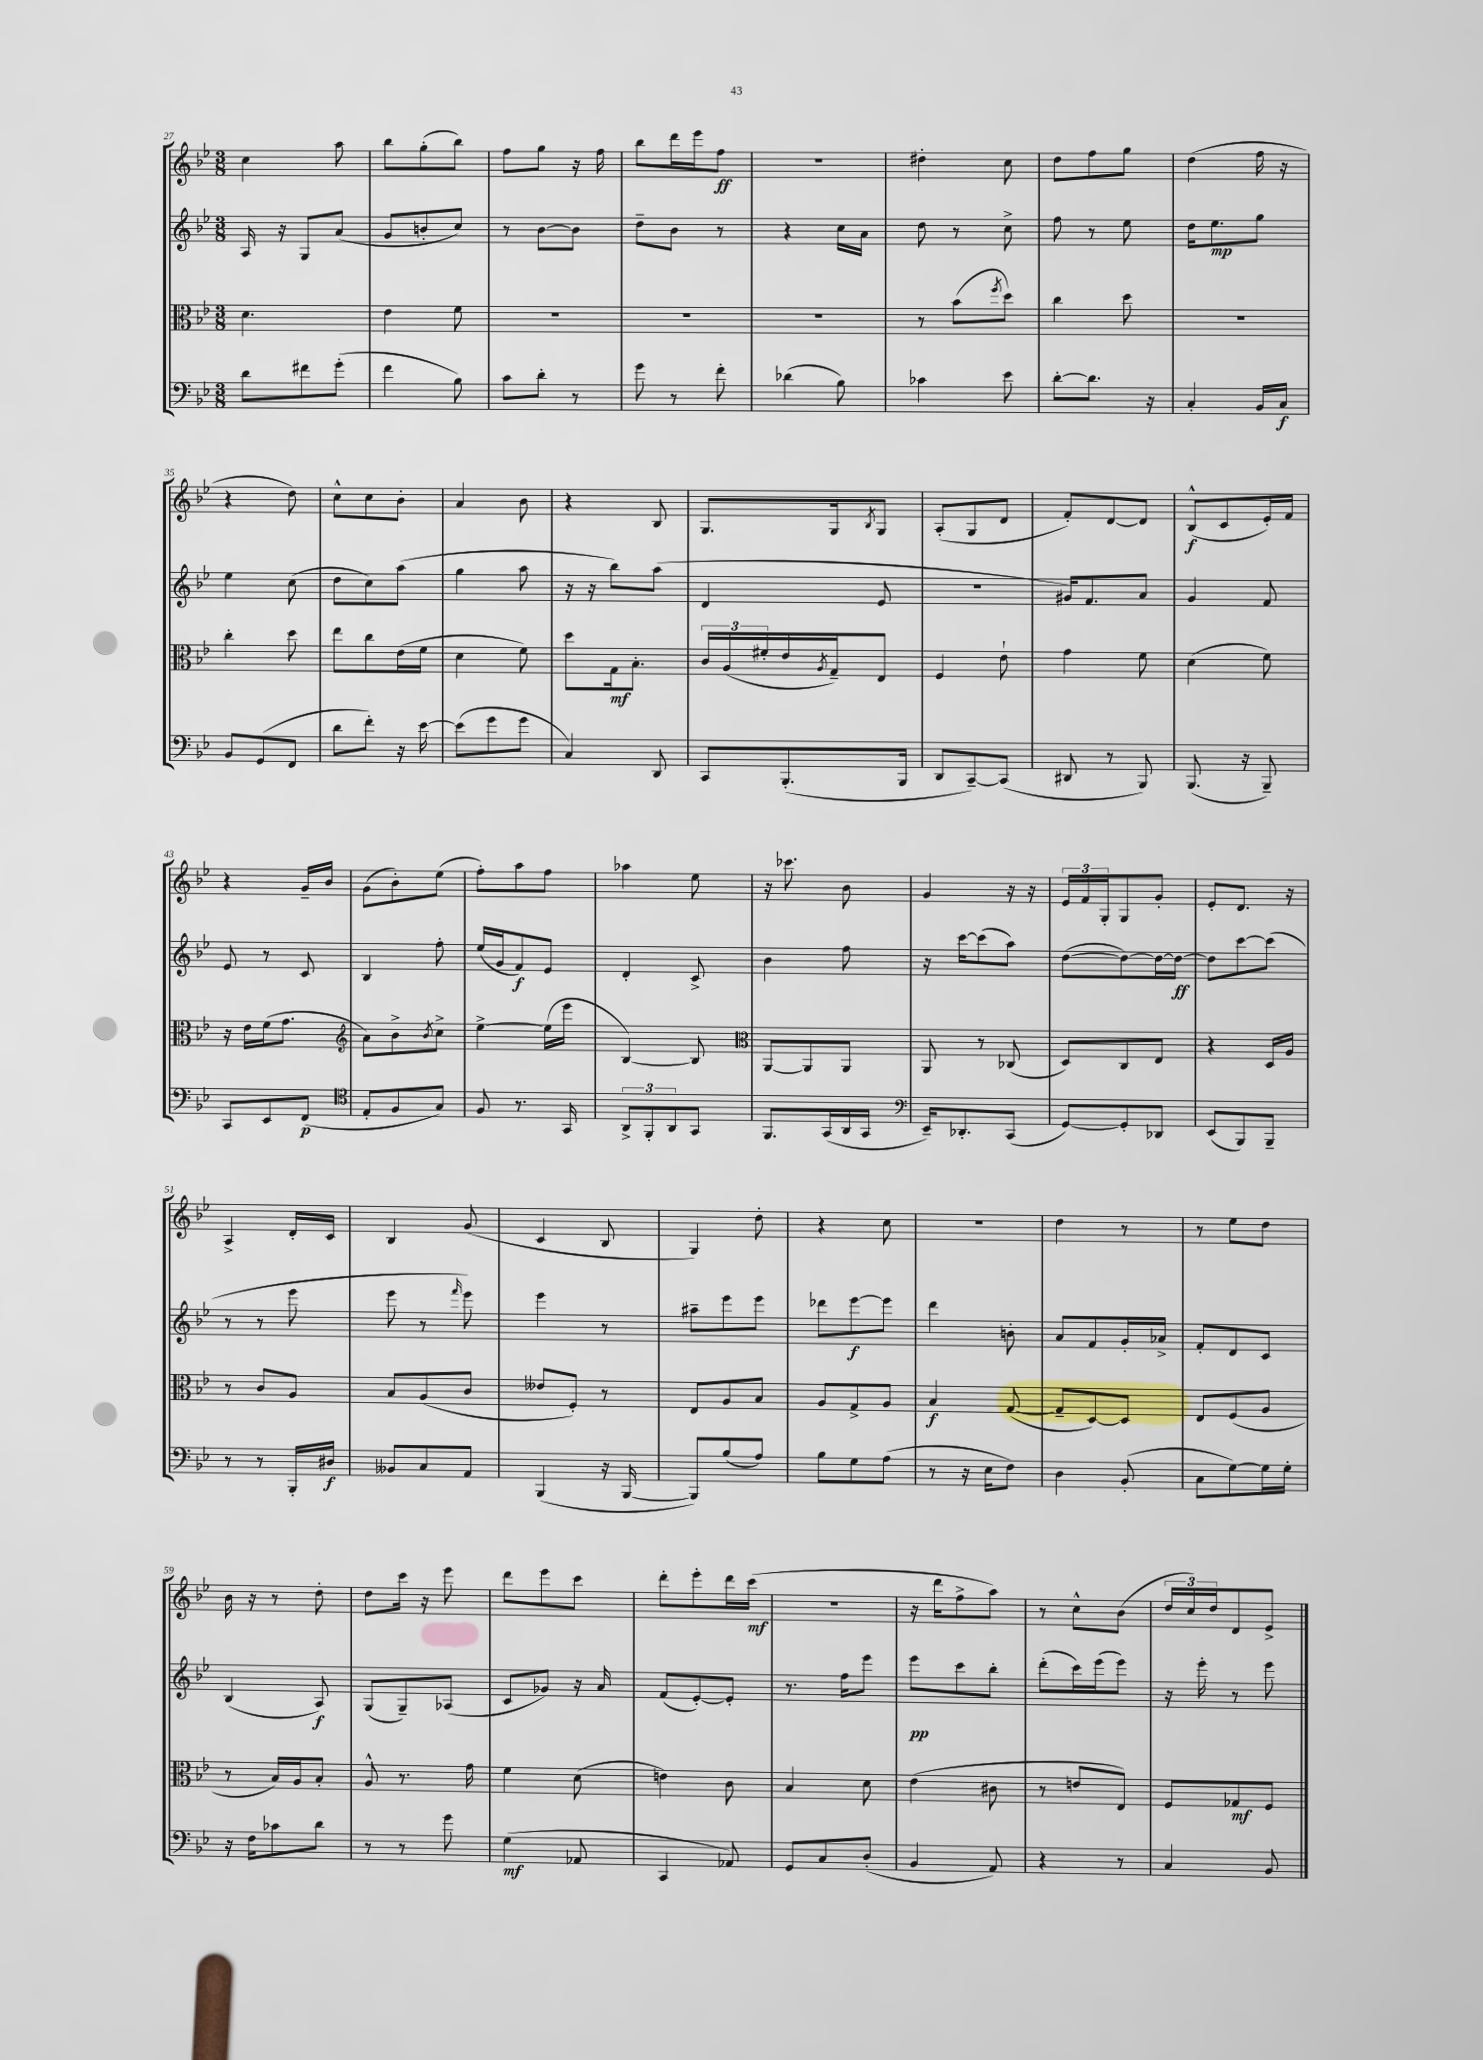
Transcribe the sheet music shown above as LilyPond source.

<<
\new StaffGroup <<
\new Staff = "s0" {
    \clef treble \key bes \major \numericTimeSignature \time 3/8
    c''4 a''8 |
    bes''8 g''8-.( bes''8) |
    f''8 g''8 r16 f''16 |
    bes''8 d'''16 ees'''16 f''8\ff |
    R4. |
    dis''4-. c''8 |
    d''8 f''8 g''8 |
    d''4( f''16 r16 |
    r4 d''8) |
    c''8-^ c''8 bes'8-. |
    a'4 bes'8 |
    r4 bes8 |
    g8. g16 \acciaccatura { bes8 } g8 |
    a8-.( g8 d'8 |
    f'8-.) d'8~ d'8 |
    bes8-^\f( c'8 ees'16-.) f'16 |
    r4 g'16-- bes'16 |
    g'8( bes'8-.) ees''8( |
    f''8-.) a''8 f''8 |
    aes''4 ees''8 |
    r16 ces'''8. bes'8 |
    g'4 r16 r16 |
    \tuplet 3/2 { ees'16 f'16 g16-. } g8 g'8-. |
    ees'8-. d'8. r16 |
    a4-> d'16-. c'16 |
    bes4 g'8( |
    c'4 bes8 |
    g4) d''8-. |
    r4 c''8 |
    R4. |
    d''4 r8 |
    r8 ees''8 d''8 |
    bes'16 r16 r8 d''8-. |
    d''8 c'''16 r16 ees'''8 |
    d'''8 ees'''8 c'''8 |
    d'''8-. ees'''8-. d'''16 c'''16\mf( |
    r4. |
    r16 d'''16 f''8-> a''8) |
    r8 c''8-^ bes'8( |
    \tuplet 3/2 { d''16 c''16) d''16 } d'8 ees'8-> \bar "|." |
}
\new Staff = "s1" {
    \clef treble \key bes \major \numericTimeSignature \time 3/8
    a16 r16 g8 a'8( |
    g'8 b'8-. c''8) |
    r8 bes'8~ bes'8 |
    d''8-- bes'8 r8 |
    r4 c''16 a'16 |
    d''8 r8 c''8-> |
    f''8 r8 ees''8 |
    d''16 ees''8.\mp g''8 |
    ees''4 c''8( |
    d''8 c''8) a''8( |
    g''4 a''8 |
    r16 r16 bes''8) a''8( |
    d'4 ees'8 |
    R4. |
    gis'16) f'8. a'8 |
    g'4 f'8 |
    ees'8 r8 c'8 |
    bes4 f''8-. |
    ees''16( g'16 f'8\f) ees'8 |
    d'4-. c'8-> |
    bes'4 f''8 |
    r16 c'''16~ c'''8( a''8) |
    d''8~( d''8~) d''16~ d''16~\ff |
    d''8 c'''8~ c'''8( |
    r8 r8 ees'''8 |
    ees'''8 r8 \grace { f'''16 } ees'''8) |
    ees'''4 r8 |
    ais''8-- ees'''8 ees'''8 |
    des'''8 ees'''8~\f ees'''8 |
    d'''4 b'8-. |
    a'8 f'8 g'16-. aes'16-> |
    f'8-. d'8 c'8 |
    bes4( a8\f) |
    g8( g8--) aes8( |
    c'8 ges'8) r16 a'16 |
    f'8( ees'8~-.) ees'8-. |
    r8. f''16 ees'''8 |
    ees'''8\pp c'''8 bes''8-. |
    d'''8-.( c'''16) ees'''16( ees'''8) |
    r16 ees'''16-. r8 ees'''8 \bar "|." |
}
\new Staff = "s2" {
    \clef alto \key bes \major \numericTimeSignature \time 3/8
    d'4. |
    ees'4 f'8 |
    R4. |
    R4. |
    R4. |
    r8 bes'8( \acciaccatura { f''8 } d''8) |
    c''4 d''8 |
    R4. |
    c''4-. d''8 |
    ees''8 c''8 ees'16( f'16 |
    d'4 f'8) |
    d''8 g16\mf bes8.-. |
    \tuplet 3/2 { c'16 a16( fis'16-. } ees'16 \acciaccatura { a8 } g16--) ees8 |
    f4 ees'8-! |
    g'4 f'8 |
    d'4( f'8) |
    r16 ees'16 f'16( g'8. |
    \clef treble a'8) bes'8-> \acciaccatura { bes'8 } c''8-> |
    ees''4~-> ees''16( ees'''16 |
    bes4~) bes8 |
    \clef alto a,8~ a,8 a,8 |
    a,8 r8 ces8( |
    d8) c8 ees8 |
    r4 d16 a16 |
    r8 c'8 a8 |
    bes8 a8( c'8 |
    eeses'8 f8-.) r8 |
    ees8 a8 bes8 |
    a8 g8-> a8 |
    bes4\f g8~( |
    g8-- d8~) d8 |
    ees8 f8( a8 |
    r8 bes16) a16 bes8-. |
    a8-^ r8. g'16 |
    f'4 d'8( |
    e'4) c'8 |
    bes4 d'8 |
    ees'4( cis'8 |
    r8 e'8 ees8) |
    f8 ges8\mf f8 \bar "|." |
}
\new Staff = "s3" {
    \clef bass \key bes \major \numericTimeSignature \time 3/8
    d'8 fis'8 g'8-.( |
    f'4 bes8) |
    c'8 d'8-. r8 |
    g'8 r8 f'8-. |
    des'4( bes8) |
    ces'4 ees'8 |
    d'8~-. d'8. r16 |
    c4-. bes,16 c16\f |
    bes,8 g,8( f,8 |
    d'8 f'8-.) r16 ees'16~ |
    ees'8( g'8 g'8 |
    c4) d,8 |
    c,8 bes,,8.-.( bes,,16 |
    d,8 c,8~--) c,8( |
    dis,8 r8 bes,,8) |
    bes,,8.( r16 bes,,8--) |
    c,8 ees,8 f,8\p( |
    \clef tenor ees8-. f8 g8) |
    f8 r8. g,16 |
    \tuplet 3/2 { a,8-> f,8-. a,8 } g,8 |
    f,8. g,16( a,16 g,16 |
    \clef bass ees,16--) des,8.-. c,8( |
    g,8~) g,8-. des,8 |
    ees,8( bes,,8) bes,,8-- |
    r8 r8 bes,,16-. dis16\f |
    beses,8 c8 a,8 |
    bes,,4( r16 bes,,16~ |
    bes,,8) bes8( a8) |
    bes8 g8 a8( |
    r8 r16 ees16 f8) |
    d4 bes,8-.( |
    c8 g8~) g16 g16-. |
    r16 f16 ces'8 d'8 |
    r8 r8 g'8 |
    g4\mf( aes,8 |
    c,4 aes,8) |
    g,8 c8 d8-.( |
    bes,4 a,8) |
    r4 r8 |
    c4 bes,8 \bar "|." |
}
>>
>>
\layout { \context { \Score currentBarNumber = #27 } }
